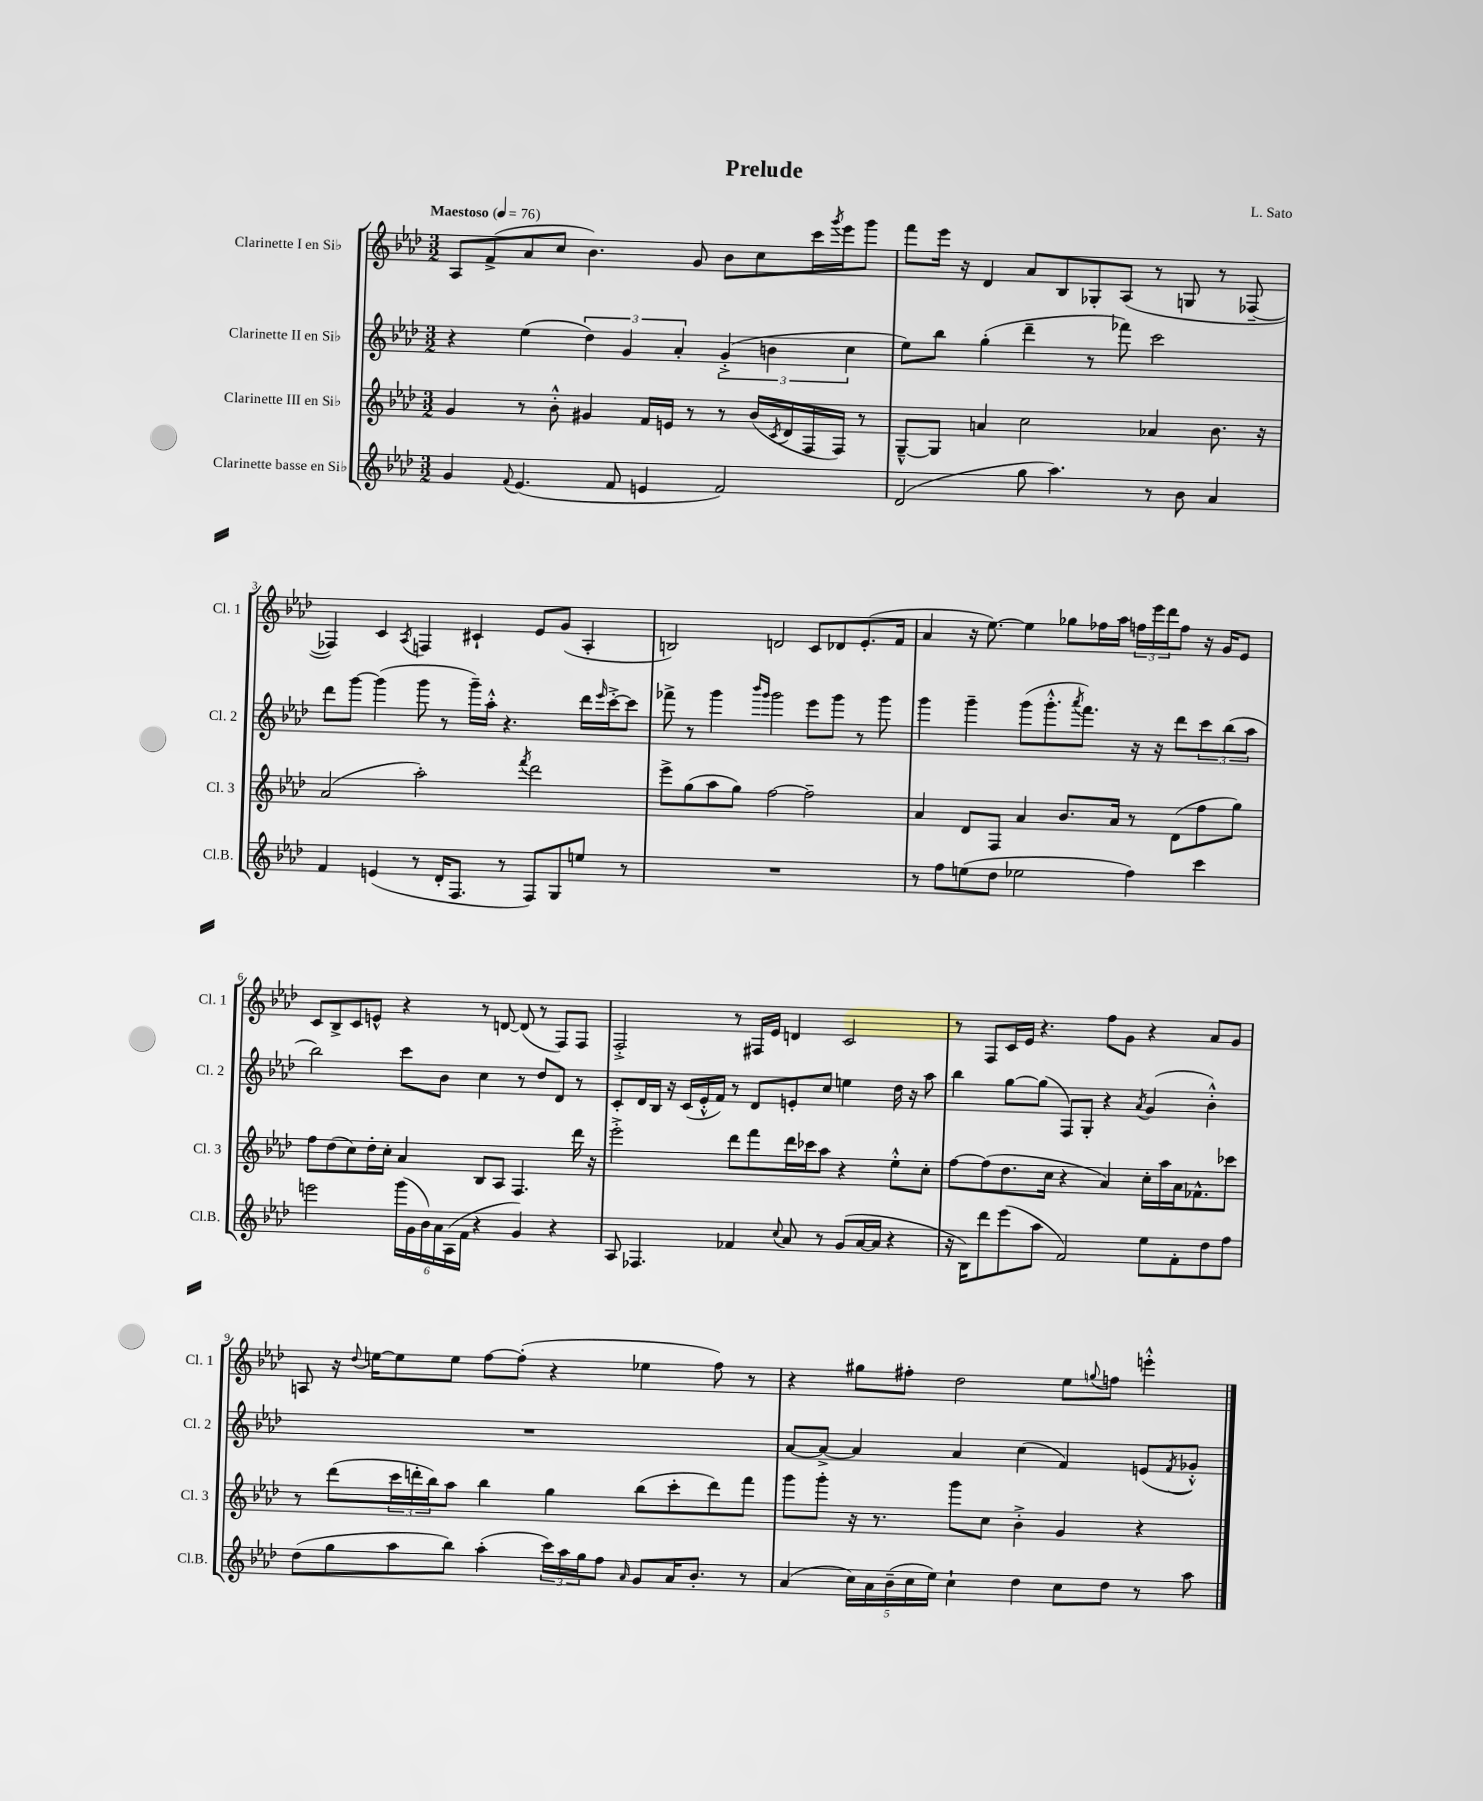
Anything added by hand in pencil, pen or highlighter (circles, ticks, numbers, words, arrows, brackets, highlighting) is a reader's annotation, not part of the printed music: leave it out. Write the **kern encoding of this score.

**kern	**kern	**kern	**kern
*part4	*part3	*part2	*part1
*staff4	*staff3	*staff2	*staff1
*I"Clarinette basse en Si♭	*I"Clarinette III en Si♭	*I"Clarinette II en Si♭	*I"Clarinette I en Si♭
*I'Cl.B.	*I'Cl. 3	*I'Cl. 2	*I'Cl. 1
*clefG2	*clefG2	*clefG2	*clefG2
*k[b-e-a-d-]	*k[b-e-a-d-]	*k[b-e-a-d-]	*k[b-e-a-d-]
*M3/2	*M3/2	*M3/2	*M3/2
*MM76	*MM76	*MM76	*MM76
=1	=1	=1	=1
!	!	!	!LO:TX:a:B:t=Maestoso
4g/	4g/	4r	8A-/L
.	.	.	(8f^/
8qqf/	.	.	.
(4.e-/	8r	(4ee-\	8a-/
.	8b-'^^\	.	8cc/J
.	4g#X/	6dd-\)	4.b-\)
8f/	.	.	.
.	.	6g/	.
4en/	16f/LL	.	.
.	16en/JJ	.	.
.	.	6a-'/	.
.	8r	.	8g/
2f/)	8r	(6g'^/	8b-\L
.	(16b-/LL	.	8cc\
.	.	6bn\	.
.	8qc/	.	.
.	16d-/	.	.
.	16F/	.	16ccc\L
.	.	.	8qggg/
.	16F/JJ)	.	16eee-\J
.	.	6cc\	.
.	8r	.	8ggg\J
=2	=2	=2	=2
(2d-/	[8G~^^/L	8ee-\L)	8fff\L
.	8G/J]	8bb-\J	16eee-\Jk
.	.	.	16r
.	4an/	(4gg'\	4d-/
8gg\	2cc\	4ddd-~\	8a-/L
4.aa-\)	.	.	8B-/
.	.	8r	8G-X'/
.	.	8fff-X\)	(8A-/J
8r	4a-X/	2ccc\	8r
8b-\	.	.	8Gn/
4a-/	8.b-\	.	8r
.	.	.	[8F-X~/
.	16r	.	.
!!LO:LB:g=z
=3	=3	=3	=3
4f/	(2a-/	8ddd-\L	4F-X/])
.	.	[8ggg\J	.
(4en/	.	(4ggg\]	4c/
.	.	.	8qA-/
8r	2aa-'\)	8ggg\	4Fn/
16d-'/KL	.	8r	.
8.F/J	.	.	.
.	.	16ggg~\LL)	4c#X`/
.	.	16aa-'^^\JJ	.
8r	.	4.r	.
.	8qfff/	.	.
8F/L)	2ddd-\	.	8e-/L
8G/	.	.	(8g/J
8een/J	.	16ddd-\LL	4A-'/
.	.	16qqeee-/	.
.	.	[16ccc'^\J	.
8r	.	8ccc\J]	.
=4	=4	=4	=4
1.r	8eee-^\L	8fff-X^\	2Bn/)
.	(8gg\	8r	.
.	8aa-\	4ggg\	.
.	8gg\J)	.	.
.	.	16qqbbb-/LL	.
.	.	16qqggg/JJ	.
.	[2ff\	2ggg\	2dn/
.	2ff~\]	8eee-\L	8c/L
.	.	8ggg\J	8d-X/
.	.	8r	(8.e-'/
.	.	8ggg\	.
.	.	.	16f/Jk
=5	=5	=5	=5
8r	4a-/	4ggg\	4a-/
8ff\L	.	.	.
(8een\	8d-/L	4ggg~\	16r
.	.	.	[8.ee-\)
8dd-\J	8F/J	.	.
2ee-X\	4a-/	(8ggg\L	4ee-\]
.	.	8.ggg'^^\	.
.	8.b-/L	.	8gg-X\L
.	.	8qaaa-/	.
.	.	8.fff\J)	.
.	.	.	16ff-X\L
.	16a-/Jk	.	16aa-\JJ
4ff\)	8r	16r	24ffn\LL
.	.	.	24eee-\
.	.	16r	.
.	.	.	24ddd-\J
.	(8d-\L	8ddd-\L	8ff\J
4ccc\	8ff\	12ccc\	16r
.	.	.	16g/KL
.	.	(12bb-\	.
.	8gg\J)	.	8e-/J
.	.	12aa-\J	.
!!LO:LB:g=z
=6	=6	=6	=6
2eeen\	8ff\L	2bb-\)	8c/L
.	(8dd-\	.	8B-^/
.	8cc\)	.	8c/
.	16dd-'\L	.	8en^^/J
.	16cc'\JJ	.	.
(24ggg\LL	4a-/	8ccc\L	4r
24g\	.	.	.
24b-\)	.	.	.
24a-\	.	8b-\J	.
(24A-\	.	.	.
24f\JJ	.	.	.
4r	8B-/L	4cc\	8r
.	8A-/J	.	[8dn/
4g/)	4.F/	8r	(8d/]
.	.	8dd-/L	8r
4r	.	8d-/J	8F/L)
.	16ddd-\	8r	8F/J
.	16r	.	.
=7	=7	=7	=7
8A-/	2eee-'^\	8c'/L	2F'^/
4.F-X/	.	16d-/L	.
.	.	16B-/JJ	.
.	.	16r	.
.	.	(16c/LL	.
.	.	16e-'^^/	.
.	.	16f/JJ)	.
4f-X/	8ddd-\L	8r	8r
.	8fff\	8d-/L	16F#X/LL
.	.	.	16e-/JJ
8qqcc/	.	.	.
8a-/	16ddd-\L	8en'/	4dn/
.	16ccc-X\J	.	.
8r	8aa-\J	8cc/J	.
(8g/L	4r	4een\	2c/
[16a-/L	.	.	.
16a-/JJ]	.	.	.
4r	8ee-'^^\L	16dd-\	.
.	.	16r	.
.	8cc'\J	8aa-\	.
=8	=8	=8	=8
16r	[8ff\L	4bb-\	8r
16B-\KL)	.	.	.
8ddd-\	(8ff\]	.	8F/L
(8eee-\	8.dd-\	[8gg\L	16c/L
.	.	.	16e-/JJ
8aa-\J	.	(8gg\J]	4.r
.	16cc\Jk	.	.
2f/)	4r	8F/L)	.
.	.	8G'/J	.
.	4a-/)	4r	8ff\L
.	.	.	8g\J
.	.	8qa-/	.
8ee-\L	16cc'\LL	(4g/	4r
.	16aa-\	.	.
8f'\	16a-\J	.	.
.	8.f-X^^\	.	.
8dd-\	.	4b-'^^\)	8a-/L
8ff\J	8ccc-X\J	.	8g/J
!!LO:LB:g=z
=9	=9	=9	=9
(8dd-\L	8r	1.r	8An/
8gg\	(8ddd-\L	.	16r
.	.	.	8qqdd-/
.	.	.	[16een\KL
8aa-\	24ccc\L	.	8ee\]
.	24dddn'\	.	.
.	24bb-\J)	.	.
8bb-\J)	8aa-\J	.	8ee\J
(4aa-'\	4bb-\	.	[8ff\L
.	.	.	(8ff'\J]
24ccc\LL)	4gg\	.	4r
24aa-\	.	.	.
24gg\J	.	.	.
8ff\J	.	.	.
16qqa-/	.	.	.
8g/L	(8bb-\L	.	4ee-X\
16a-/K	8ccc'\	.	.
8.b-'/J	.	.	.
.	8ddd\)	.	8ff\)
8r	8fff\J	.	8r
=10	=10	=10	=10
(4a-/	8ggg\L	[8a-/L	4r
.	8ggg'\J	8a-^/J_	.
20cc\LL)	16r	4a-/]	8gg#X\L
20a-\	.	.	.
.	8.r	.	.
(20b-~\	.	.	.
.	.	.	8ff#X'\J
20cc\	.	.	.
20ee-\JJ)	.	.	.
4cc`\	8ggg\L	4a-/	2dd-\
.	8cc\J	.	.
4dd-\	4b-'^\	(4cc\	.
8cc\L	4g/	4f/)	8ee-\L
.	.	.	8qqggn/
8dd-\J	.	.	8ffn\J
8r	4r	(8en/L	4eeen'^^\
.	.	8qf/	.
8aa-\	.	8g-X'^^/J)	.
==	==	==	==
*-	*-	*-	*-
